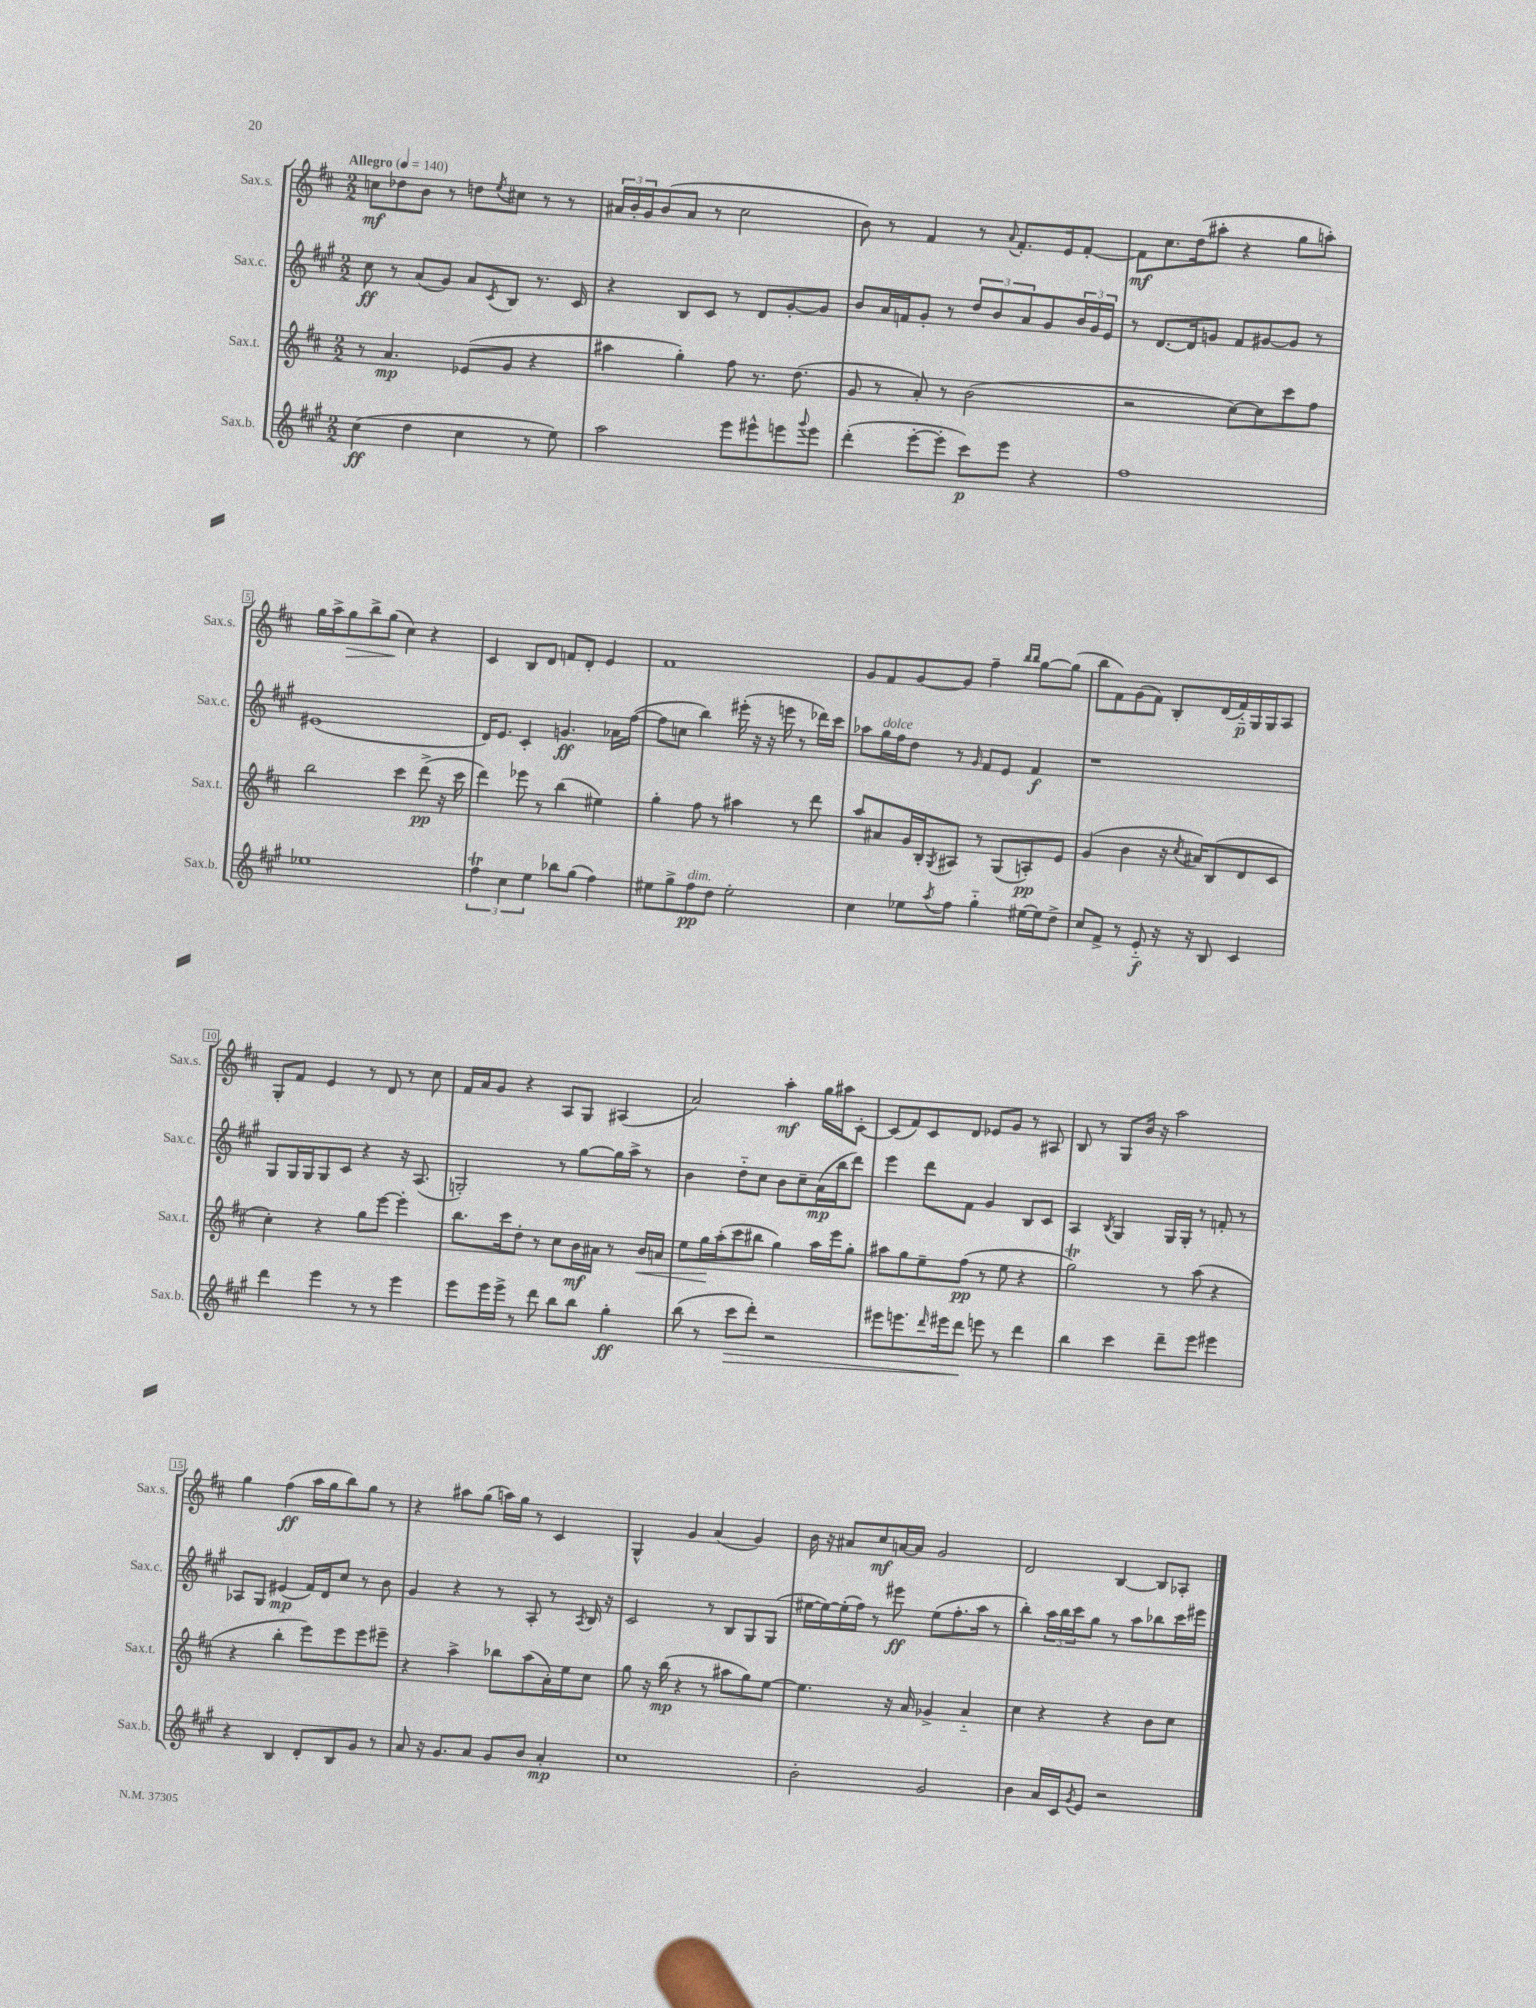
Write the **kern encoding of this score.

**kern	**kern	**kern	**kern
*staff4	*staff3	*staff2	*staff1
*clefG2	*clefG2	*clefG2	*clefG2
*k[f#c#g#]	*k[f#c#]	*k[f#c#g#]	*k[f#c#]
*M2/2	*M2/2	*M2/2	*M2/2
*MM140	*MM140	*MM140	*MM140
(4cc#	8r	8cc#	8cc
.	4.a	8r	8dd-
4dd	.	(8a	8b
.	.	8g#)	8r
4cc#	(8e-	8a	8dd
.	.	8qc#	8qee
.	8g	8B	8cc#
8r	4r	8.r	8r
8ee)	.	.	8r
.	.	16c#	.
=	=	=	=
2aa	4aa#	4r	24a#
.	.	.	24b'
.	.	.	24g
.	.	.	(8b
.	4gg')	8B	8a#
.	.	8c#	8r
8eee	8ff#	8r	2cc#
8eee#^^	8.r	8d	.
8eee	.	[8g#'	.
.	(8.dd	.	.
8qqggg#	.	.	.
8eee	.	8g#]	.
=	=	=	=
(4ddd'	8g	8b	8b)
.	8r	16a	8r
.	.	16f	.
[8eee'	8a')	8g#'	4f#
8eee']	8r	8r	.
8ccc#)	(2b	12dd	8r
.	.	12b	.
.	.	.	8qqa
8eee	.	.	8.f#'
.	.	12a	.
4r	.	8g#	.
.	.	.	16e
.	.	24b	[8f#'
.	.	24g#	.
.	.	24e	.
=	=	=	=
1ff#	2r	8r	8f#]
.	.	[8.d	8.cc#
.	.	16d]	(16dd
.	.	8g	8aa#'
.	[8cc#)	8f#	4r
.	8cc#]	[8g#	.
.	8ccc#	8g#]	8gg
.	8ff#	8r	8aa')
=	=	=	=
1ee-	2bb	(1e#	16gg
.	.	.	16aa^
.	.	.	8gg
.	.	.	8bb^
.	.	.	(8gg
.	4ccc#	.	4cc#)
.	(8ddd^	.	4r
.	16r	.	.
.	16ccc#	.	.
=	=	=	=
6ff#	4ddd)	16d)	4c#
.	.	8.e	.
6cc#	.	.	.
.	8eee-	4c#'	8B
6ee	.	.	.
.	8r	.	8d
8bb-	(4bb	4.g	8f
(8gg#	.	.	8d'
4ff#)	4ee#)	.	4e
.	.	16a-	.
.	.	([16ff#	.
=	=	=	=
8ee#	4gg'	8ff#]	1f#
8gg#^	.	8cc	.
8ff#	8ff#	4bb)	.
8dd	8r	.	.
2ee#'	4aa#	(16eee#'	.
.	.	16r	.
.	.	16r	.
.	.	16eee	.
.	8r	8r	.
.	8ddd	16ddd-)	.
.	.	16ccc#	.
=	=	=	=
4cc#	8aa	8aa-	8g
.	8a#	16gg#	8f#
.	.	16ff#	.
8ee-	16g	8dd	[8g
.	16B'	.	.
8qaa	8qG	.	.
8ff#	8A#	8r	8g]
.	.	16qqg#	.
4gg#'~	8r	8f#	4ff#~
.	(8G	8e	.
.	.	.	16qqbb
.	.	.	16qqbb
[16ee#	8A')	4f#	[8gg
16ee#]	.	.	.
8dd^	8e	.	(8gg]
=	=	=	=
8cc#	(4g	1r	8bb
8f#^	.	.	8f#)
8r	4b	.	(8g
8e'~	.	.	8f#)
16r	16r	.	8B'
.	8qcc#	.	.
16r	16a#)	.	.
8B	(8B	.	(16d
.	.	.	16f#'~)
4c#	8d	.	16G
.	.	.	16G
.	8c#	.	8A
=	=	=	=
4ddd	4cc#')	8G#	8G'
.	.	16G#	8f#
.	.	16G#	.
4eee	4r	8G#	4e
.	.	8c#	.
8r	8gg	4r	8r
8r	[8eee	.	8d
4eee	4eee']	16r	8r
.	.	(8.A	.
.	.	.	8cc#
=	=	=	=
8eee	8.bb	2G')	16f#
.	.	.	16a
16eee	.	.	8g
16eee^	16ccc#	.	.
8r	8dd'	.	4r
8ddd	8r	.	.
8bb	8cc#	8r	8A
8bb	16b	[8gg#	8G
.	16a#	.	.
4gg#'	8r	16gg#]	(4A#
.	.	16aa^	.
.	16b	8r	.
.	16a	.	.
=	=	=	=
(8bb	8ee	4b	2a)
8r	16gg	.	.
.	(16aa'	.	.
8ccc#	8ccc#	8dd'~	.
8ddd')	8bb#	8cc#	.
2r	4gg)	8b	4aa'
.	.	8cc#~	.
.	16aa	(16a	16gg
.	16eee	16bb	16aa#
.	8gg'	8ddd)	[8c#'
=	=	=	=
8eee#	8aa#	4eee	(8c#]
8.eee	8gg	.	8f#)
.	8ee~	8ddd	8c#
16qqddd	.	.	.
16eee#	.	.	.
8ddd	(8ff#	8f#	8d
8eee	8r	4g#	8e-
8r	8ee	.	8g
4ddd	4r	8B	8r
.	.	8c#	8A#
=	=	=	=
4bb	2gg)	4A	8B
.	.	.	8r
.	.	8qB	.
4ccc#	.	4G#	8G
.	.	.	16b
.	.	.	16r
8ddd~	8r	16G#	2aa
.	.	16G#'	.
8eee	(8aa	8r	.
4eee#	4r	8f'	.
.	.	8r	.
=	=	=	=
4r	4r	8A-	4gg
.	.	8G#	.
4B	4bb'	(4e#	(4ff#
8d'	8eee)	16f#)	16aa
.	.	16d	16gg
8B	8eee	8cc#	8bb)
8g#	8eee	8r	8gg
8r	8eee#~	8b	8r
=	=	=	=
8a	4r	4g#	4r
16r	.	.	.
8.g#	.	.	.
.	4aa^	4r	8aa#
8a	.	.	(8gg
8g#	8bb-	8r	16aa)
.	.	.	16gg
8b	(8aa	8A'	8r
4a'	16a')	8r	4c#
.	16ee	.	.
.	.	8qA	.
.	8cc#	16B	.
.	.	16r	.
=	=	=	=
1cc#	8gg	2c#	4G^^
.	16r	.	.
.	(16bb	.	.
.	4r	.	4g
.	8r	8r	(4a
.	8aa#	8B	.
.	8gg)	8G#	4g)
.	[8ee	(8G#	.
=	=	=	=
2b'	4.ee]	[16ee#	16b
.	.	16ee#_)	16r
.	.	(16ee#']	8a#
.	.	16ff#)	.
.	.	8r	8cc#
.	16r	8eee#	[16a
.	16a	.	16a]
2g#	4g-^	(8ee#	2g
.	.	8.ff#'	.
.	4a'~	.	.
.	.	16aa	.
.	.	8r	.
=	=	=	=
4b	4cc#	4bb')	2d
16a	4r	24aa	.
.	.	24bb	.
16c#	.	.	.
.	.	24ccc#	.
8qg#	.	.	.
8e	.	8gg#	.
2r	4r	8r	[4B
.	.	8aa	.
.	8b	8bb-	8B]
.	8cc#	16ccc#	8A-'
.	.	16eee#	.
==	==	==	==
*-	*-	*-	*-
